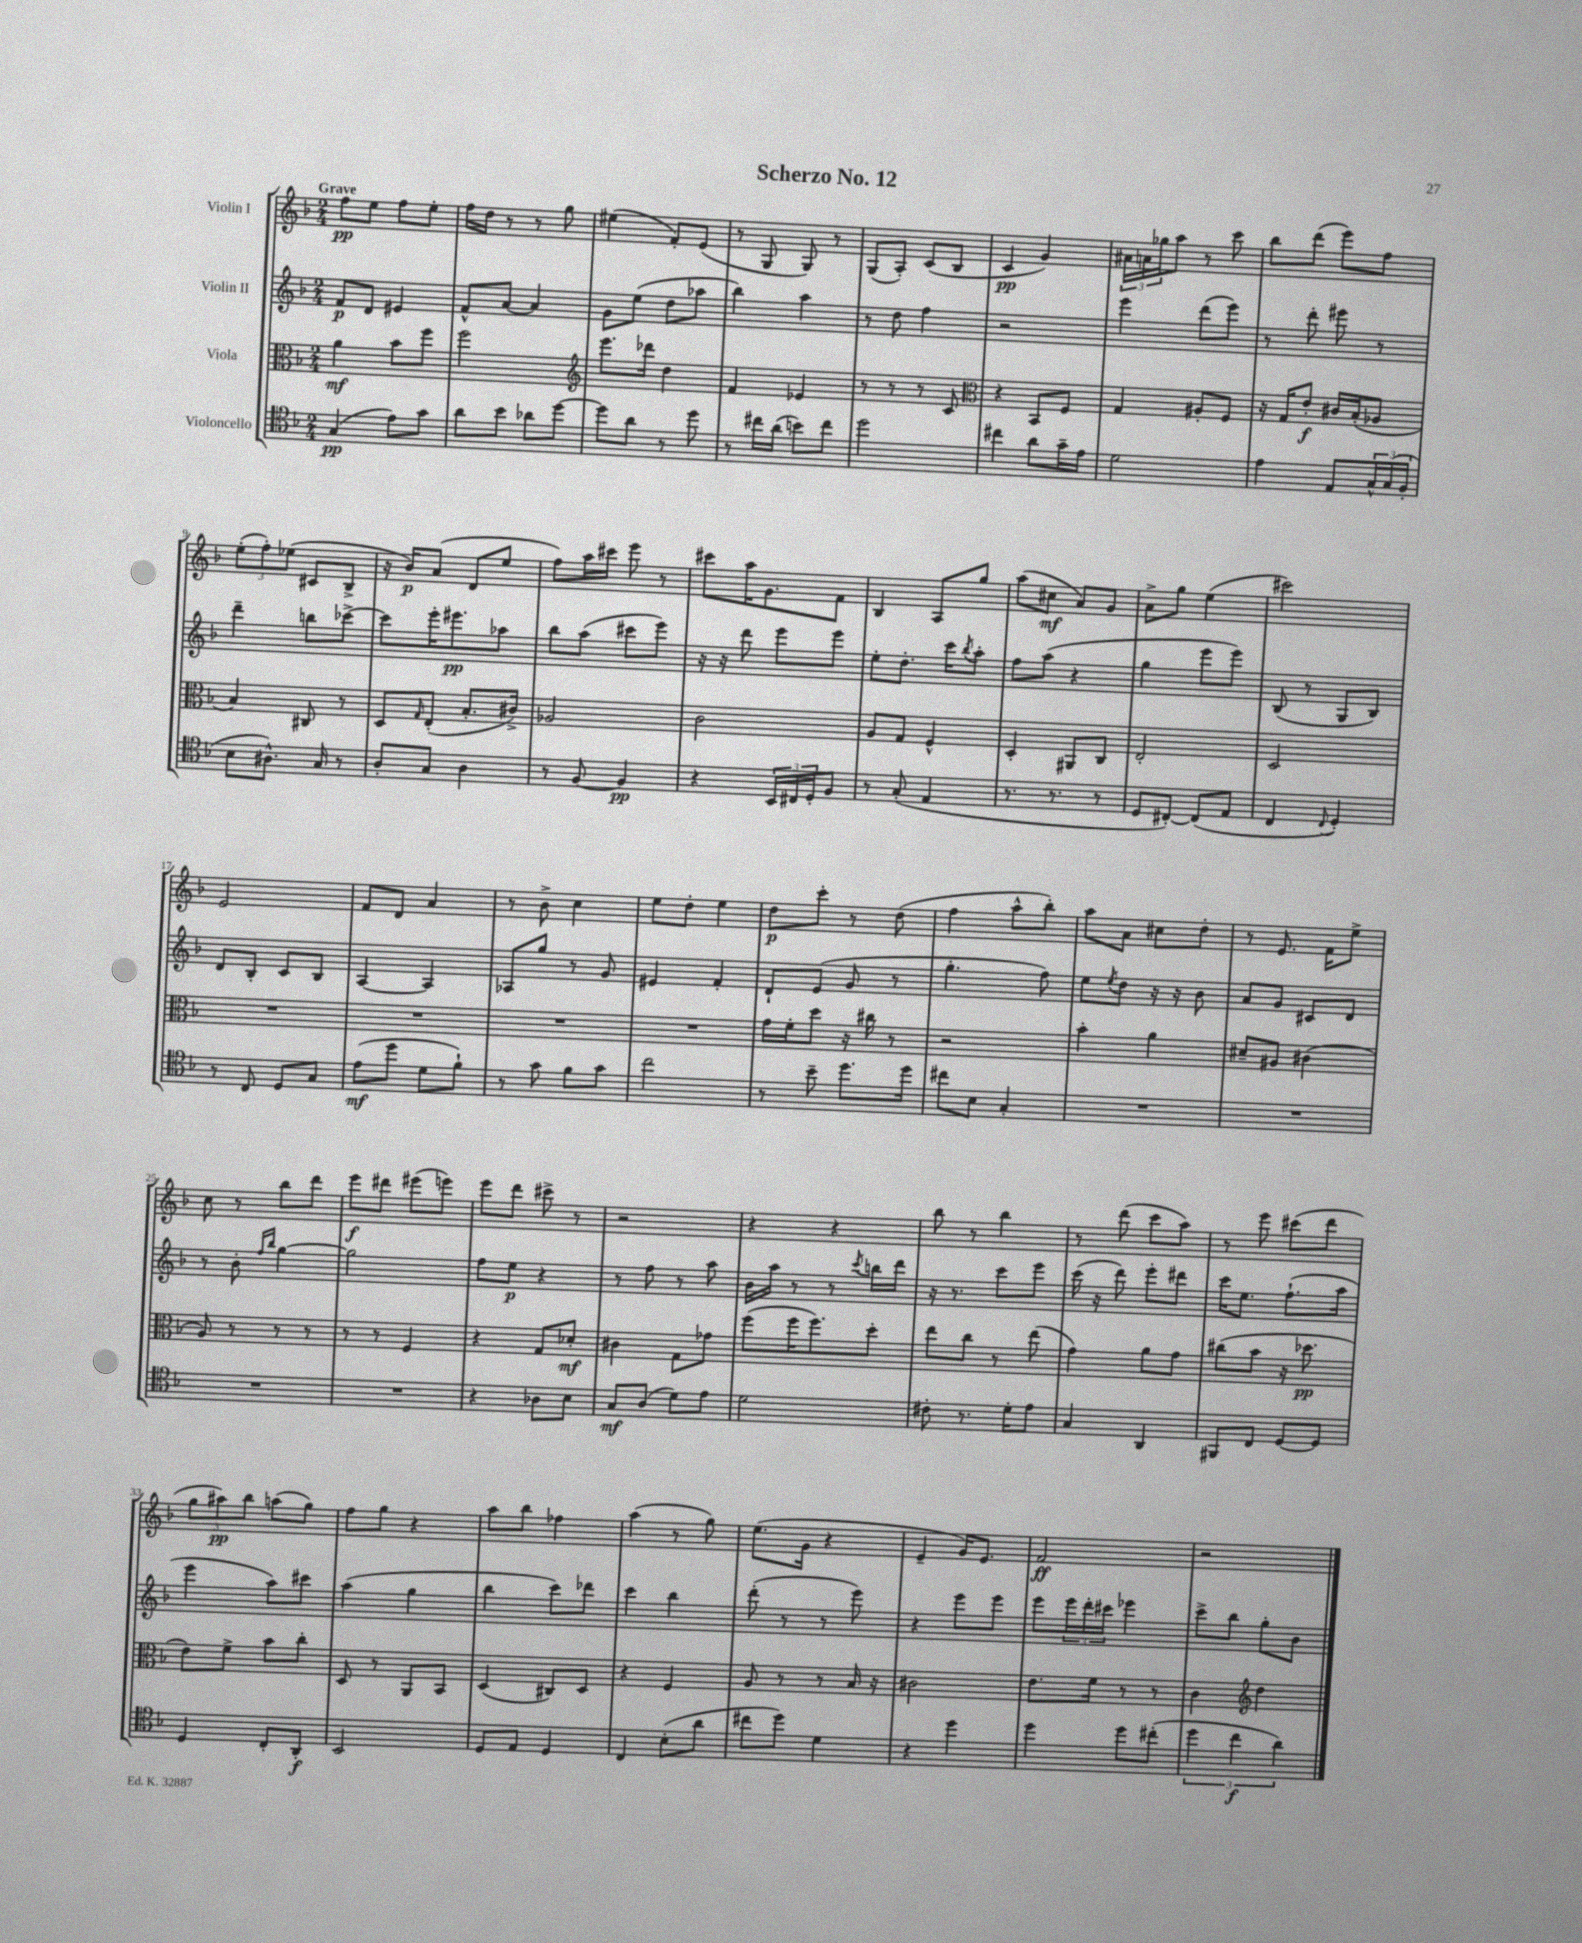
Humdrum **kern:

**kern	**kern	**kern	**kern
*staff4	*staff3	*staff2	*staff1
*clefC4	*clefC3	*clefG2	*clefG2
*k[b-]	*k[b-]	*k[b-]	*k[b-]
*M2/4	*M2/4	*M2/4	*M2/4
(4G	4a	8f	8ff
.	.	8d	8ee
8e)	8b-	4e#	8ff
8g	8ff	.	8ee'
=	=	=	=
8a	2ff	8f^^	16ff
.	.	.	16dd
8b-	.	[8a	8r
8a-	.	4a]	8r
[8dd	.	.	8gg
=	=	=	=
*	*clefG2	*	*
8dd]	8.eee	8g	(4ee#
8a	.	(8ee	.
.	16ddd-	.	.
8r	4dd	8dd	8f')
8dd	.	8aa-	(8e
=	=	=	=
8r	4f	4bb-)	8r
16cc#	.	.	8G
(16a	.	.	.
8b)	4e-	4aa	8G)
8cc#	.	.	8r
=	=	=	=
2dd	8r	8r	(8G
.	8r	8dd	8A')
.	8r	4ff	(8c
.	8c	.	8B-
=	=	=	=
*	*clefC3	*	*
4cc#	4r	2r	4c
8a	8BB-	.	4g)
16g~	8F	.	.
16e	.	.	.
=	=	=	=
2d	4G	4eee	24a#
.	.	.	24a
.	.	.	24gg-
.	.	.	8aa
.	8A#'	(8ddd	8r
.	8F	8eee)	8ccc
=	=	=	=
4e	16r	8r	8bb-
.	16G	.	.
.	8e'	8ddd'	(8ddd
8E	16c#	8eee#	8eee)
.	(16B-'	.	.
24G^^	8A-	8r	8ff
(24G	.	.	.
24F'	.	.	.
=	=	=	=
8B-	4B-)	4ddd~	(12ee'
.	.	.	12ff')
8.A#^^)	.	.	.
.	.	.	(12ee-
.	8C#	8bb	8c#
16G	.	.	.
8r	8r	[8ccc-^	8B-^
=	=	=	=
8A'	8D	8ccc-]	16r
.	.	.	16b-)
.	16qqG	.	.
8G	(8E'	16eee'	(8a
.	.	8.eee#	.
4A	8.B-'	.	8d
.	.	8aa-	8ee
.	16c#^)	.	.
=	=	=	=
8r	2A-	8bb-	8ff)
[8F	.	(8aa	16aa
.	.	.	16ccc#
4F]	.	8ccc#	8eee
.	.	8eee)	8r
=	=	=	=
4r	2c	16r	8ccc#
.	.	16r	.
.	.	8ddd	16aa
.	.	.	8.g
24BB-	.	8eee	.
24C#	.	.	.
24D'	.	.	.
8F	.	8eee	8f
=	=	=	=
8r	8A	8ee'	4B-
(8G'	8G	8.dd'	.
4E	4F^^	.	8A
.	.	16ccc	.
.	.	8qbb-	.
.	.	8aa'	8gg
=	=	=	=
8.r	4D'	8ff	(8aa
.	.	(8aa	8cc#
8.r	.	.	.
.	8AA#	4r	8a)
8r	8C	.	8g
=	=	=	=
8D	2E'	4gg	8a^
[8C#')	.	.	8gg
(8C#]	.	8eee	(4ee
8E	.	8eee)	.
=	=	=	=
4C	2D	(8B-	2ccc#)
.	.	8r	.
8qqC	.	.	.
4D')	.	8G	.
.	.	8B-)	.
=	=	=	=
8r	2r	8d	2e
8C	.	8B-'	.
8D	.	8c	.
8G	.	8B-	.
=	=	=	=
(8e	2r	[4A	8f
8dd	.	.	8d
8d	.	4A]	4a
8f`)	.	.	.
=	=	=	=
8r	2r	8A-	8r
8g	.	8gg	8b-^
8f	.	8r	4cc
8g	.	8g	.
=	=	=	=
2cc	2r	4e#	8ee
.	.	.	8dd'
.	.	4f'	4ee
=	=	=	=
8r	16g	8d`	8dd
.	16f'	.	.
8b-~	8dd	(8e	8ccc'
8.dd	16r	8g	8r
.	16cc#	.	.
.	8r	8r	(8dd
16dd	.	.	.
=	=	=	=
8cc#	2r	4.gg'	4ff
8B-	.	.	.
4G'	.	.	8aa^^
.	.	8ff)	8bb-')
=	=	=	=
2r	4b-'	8ee	8aa
.	.	8qee	.
.	.	8dd	8a
.	4a	16r	8cc#
.	.	16r	.
.	.	8b-	8dd'
=	=	=	=
2r	8d#~	8a	8r
.	8A#	8g	8.e
.	(4c#	8c#	.
.	.	.	16f
.	.	8d	8ee^
=	=	=	=
2r	8A)	8r	8cc
.	8r	8b-'	8r
.	.	16qqff	.
.	.	16qqbb-	.
.	8r	[4gg	8bb-
.	8r	.	8ddd
=	=	=	=
2r	8r	2gg]	8eee
.	8r	.	8ddd#
.	4F	.	(8eee#
.	.	.	8eee)
=	=	=	=
4r	4r	8ff	8eee
.	.	8ee	8ddd
8A-	8G	4r	8ccc#^
8B-	8d-'	.	8r
=	=	=	=
8G	4c#	8r	2r
(8A	.	8ff	.
8d)	8G	8r	.
8e	8g-	8aa	.
=	=	=	=
2d	(8ff	16b-	4r
.	.	16aa	.
.	16ff	8r	.
.	8.ff)	.	.
.	.	8r	4r
.	.	8qccc	.
.	8dd'	16bb	.
.	.	16ddd	.
=	=	=	=
8c#'	8ee	16r	8bb-
.	.	8.r	.
8.r	8cc	.	8r
.	8r	8ccc	4bb-
16d'	.	.	.
8e	(8ee	8eee	.
=	=	=	=
4G	4g)	(16ccc	8r
.	.	16r	.
.	.	8ddd)	(8ddd
4AA	8a	8eee'	8ccc
.	8g	8ddd#	8aa)
=	=	=	=
8FF#	(8cc#	16ccc	8r
.	.	8.ee	.
8C	8b-	.	8eee
[8D	16r	(8.ff`	(8ccc#
.	8.dd-	.	.
8D]	.	.	8ddd
.	.	16aa	.
=	=	=	=
4D	8e)	4eee	12gg
.	.	.	12aa#)
.	8f^	.	.
.	.	.	12bb-
8C'	8b-	8aa)	(8aa
8AA'	8cc'	8ccc#	8gg)
=	=	=	=
2BB-	8D	(4aa	8ff
.	8r	.	8gg
.	8AA	4gg	4r
.	8BB-	.	.
=	=	=	=
8D	(4D	4bb-	8aa
8E	.	.	8bb-
4D	8C#)	8ccc)	4ff-
.	8D	8ddd-	.
=	=	=	=
4C	4r	4ccc	(4aa
(8B-'	4F	4bb-	8r
8a	.	.	8gg)
=	=	=	=
8cc#	8A	(8ddd'	(8.ee
8dd)	8r	8r	.
.	.	.	16g
4d	8r	8r	4r
.	16B-	8eee)	.
.	16r	.	.
=	=	=	=
4r	2c#	4r	4e~
4dd	.	8eee	16g)
.	.	.	8.e
.	.	8eee	.
=	=	=	=
4dd	8.e	8eee	2f
.	.	24eee	.
.	.	24ddd'	.
.	16f	.	.
.	.	24ccc#	.
8dd	8r	4eee-	.
(8cc#'	8r	.	.
=	=	=	=
6dd	4c	8ccc^	2r
.	.	8bb-	.
6cc	.	.	.
*	*clefG2	*	*
.	4dd	8gg'	.
6a)	.	.	.
.	.	8b-	.
==	==	==	==
*-	*-	*-	*-
